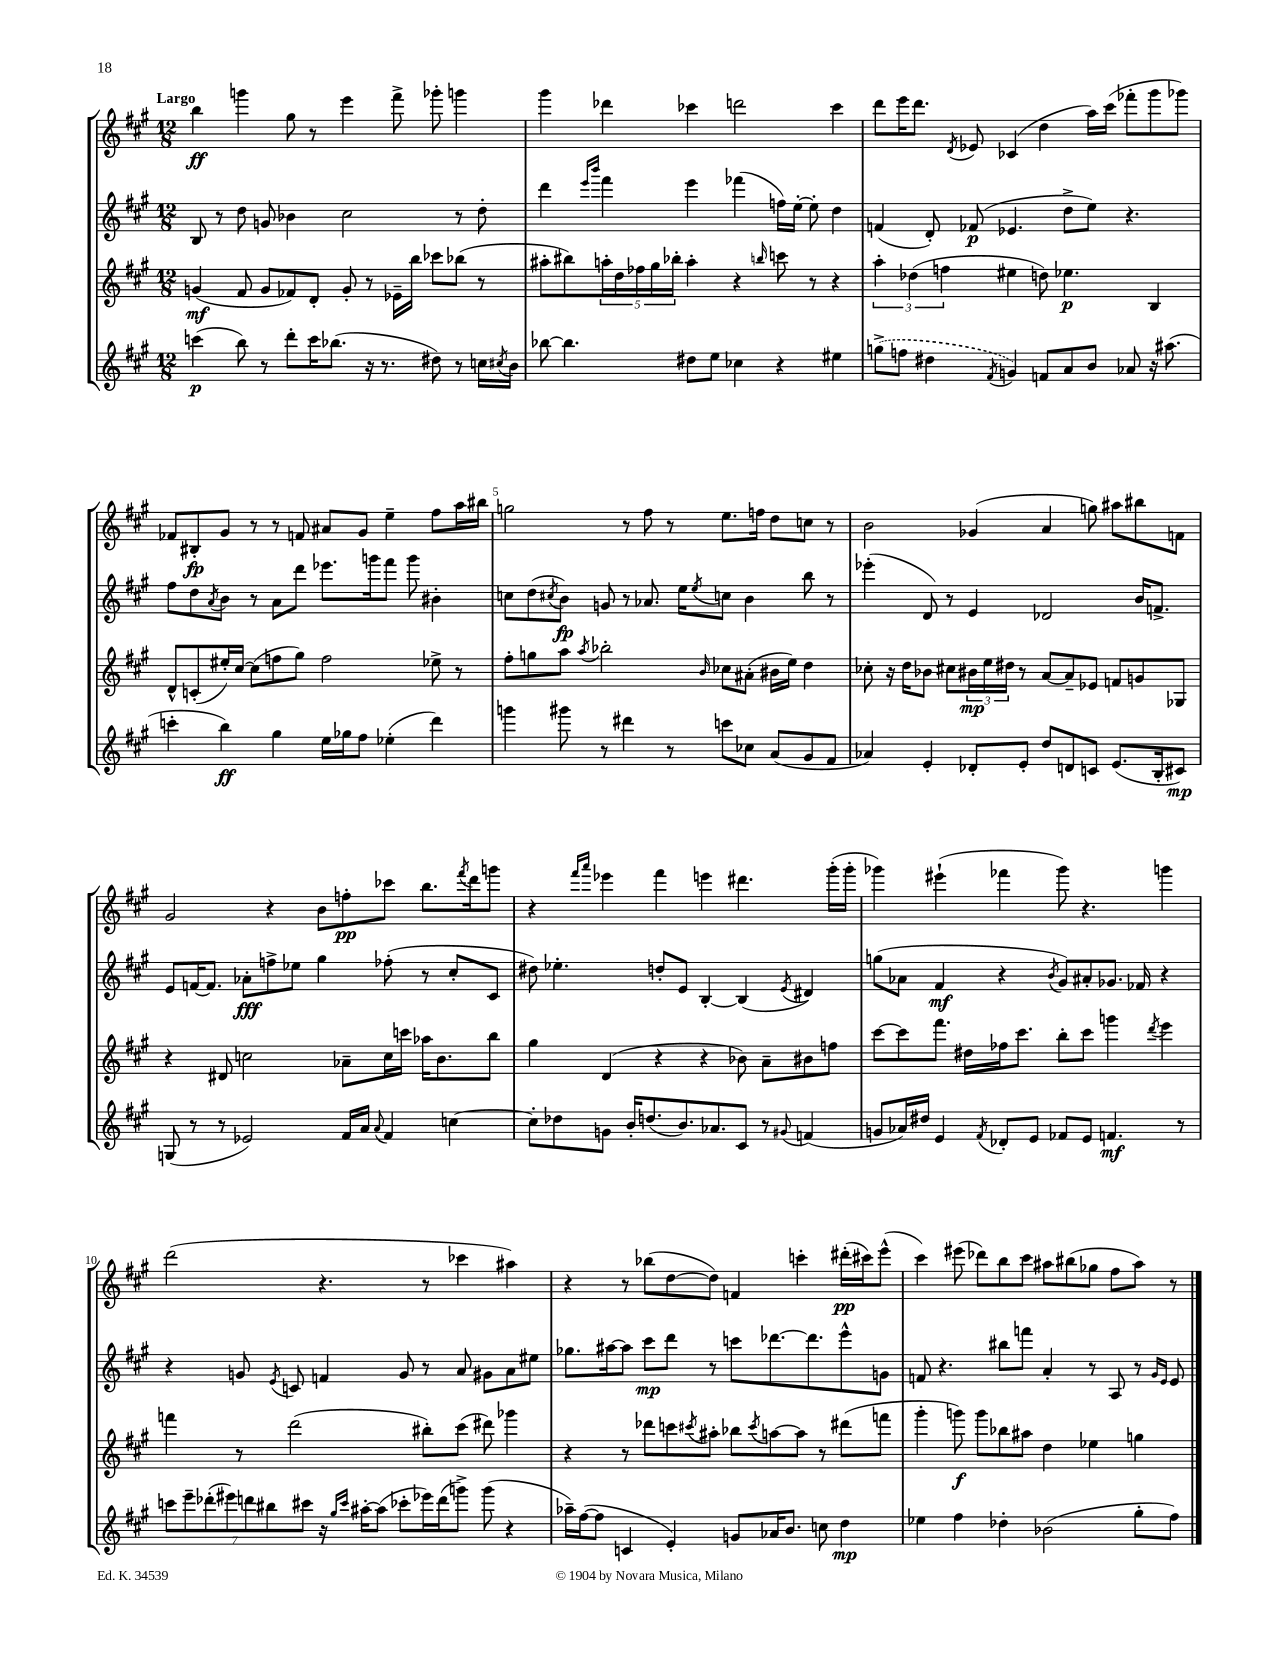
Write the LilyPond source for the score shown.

<<
\new StaffGroup <<
\new Staff = "s0" {
    \clef treble \key a \major \numericTimeSignature \time 12/8 \tempo "Largo"
    b''4\ff g'''4 gis''8 r8 e'''4 fis'''8-> ges'''8-. g'''4 |
    gis'''4 des'''4 ces'''4 d'''2 ces'''4 |
    d'''8 e'''16 d'''8. \acciaccatura { d'8 } ees'8 ces'4( d''4 a''16) cis'''16( fes'''8-. gis'''8 ges'''8) |
    fes'8 bis8-.\fp gis'8 r8 r8 f'8 ais'8 gis'8 e''4-- fis''8 a''16 bis''16 |
    g''2 r8 fis''8 r8 e''8. f''16 d''8 c''8 r8 |
    b'2 ges'4( a'4 g''8) ais''8 bis''8 f'8 |
    gis'2 r4 b'8 f''8-.\pp ces'''8 b''8. \acciaccatura { fis'''8 } d'''16 g'''8 |
    r4 \grace { fis'''16 a'''16 } ees'''4 fis'''4 e'''4 dis'''4. gis'''16-.( gis'''16-. |
    ges'''4) eis'''4-!( fes'''4 ges'''8) r4. g'''4 |
    d'''2( r4. r8 ces'''4 ais''4) |
    r4 r8 bes''8( d''8~ d''8) f'4 c'''4-. dis'''16-.\pp( cis'''16) e'''8-^( |
    cis'''4) eis'''8( des'''8) b''8 cis'''8 ais''8 bis''8( ges''8 fis''8 ais''8) r8 \bar "|." |
}
\new Staff = "s1" {
    \clef treble \key a \major \numericTimeSignature \time 12/8
    b8 r8 d''8 g'8 bes'4 cis''2 r8 d''8-. |
    d'''4 \grace { e'''16 b'''16 } fis'''4 e'''4 fes'''4( f''16) e''16~-. e''8-. d''4 |
    f'4( d'8-.) fes'8\p( ees'4. d''8-> e''8) r4. |
    fis''8 d''8 \acciaccatura { a'8 } b'8 r8 a'8 d'''8 ees'''8. g'''16 fis'''8 g'''8 bis'4-. |
    c''8 d''8( \acciaccatura { cis''8 } b'8\fp) g'8 r8 aes'8. e''16 \acciaccatura { e''8 } c''8 b'4 b''8 r8 |
    ees'''4-.( d'8) r8 e'4 des'2 b'16 f'8.-> |
    e'8 f'16~ f'8. aes'8-.\fff f''8-> ees''8 gis''4 fes''8-.( r8 cis''8-. cis'8 |
    dis''8) ees''4.-. d''8-. e'8 b4~-. b4( \acciaccatura { e'8 } dis'4) |
    g''8( aes'8 fis'4\mf r4 \acciaccatura { b'8 } gis'8) ais'8-. ges'8. fes'16 r4 |
    r4 g'8 \acciaccatura { e'8 } c'8 f'4 g'8 r8 a'8 gis'8 a'8 eis''8 |
    ges''8. ais''16~ ais''8 cis'''8\mp d'''8 r8 c'''8 des'''8.~ des'''8. e'''8-^ g'8 |
    f'8 r4. bis''8 f'''8 a'4-. r8 a8 r8 \grace { gis'16 e'16 } e'8 \bar "|." |
}
\new Staff = "s2" {
    \clef treble \key a \major \numericTimeSignature \time 12/8
    g'4\mf( fis'8 g'8 fes'8) d'8-. g'8-. r8 ees'16-- b''16 ces'''8 bes''8( r8 |
    ais''8-. bis''8) \tuplet 5/4 { a''16-. d''16 fes''16 gis''16 bes''16-. } a''4-. r4 \grace { b''16 } c'''8 r8 r4 |
    \tuplet 3/2 { a''4-. des''4( f''4 } eis''4 d''8) ees''4.\p b4 |
    d'8-^ c'8-.( eis''16-.) cis''16~ cis''8( f''8 gis''8) f''2 ees''8-> r8 |
    fis''8-. g''8 a''8 \acciaccatura { a''8 } bes''2-. \grace { b'16 } ces''8 ais'8-.( bis'16 e''16) d''4 |
    ces''8-. r16 d''16 bes'8 cis''8 \tuplet 3/2 { bis'16\mp e''16 dis''16 } r8 a'8~ a'8-- ees'8 f'8 g'8 ges8 |
    r4 dis'8 c''2 aes'8-- c''16 c'''16 aes''16 b'8. b''8 |
    gis''4 d'4( r4 r4 bes'8) a'8-- bis'8 f''8 |
    cis'''8~ cis'''8 fis'''8. dis''16 fes''16 cis'''8. b''8-. cis'''8 g'''4 \acciaccatura { d'''8 } e'''4 |
    f'''4 r8 d'''2( bis''8-.) cis'''8( dis'''8) ges'''4 |
    r4 r8 des'''8 c'''8 \acciaccatura { cis'''8 } ais''8-. bes''8 \acciaccatura { cis'''8 } a''8~ a''8 r8 dis'''8( f'''8 |
    gis'''4-. g'''8\f) g'''8 bes''8 ais''8 d''4 ees''4 g''4 \bar "|." |
}
\new Staff = "s3" {
    \clef treble \key a \major \numericTimeSignature \time 12/8
    c'''4\p( b''8) r8 d'''8-. c'''16 bes''8.( r16 r8. dis''8) r8 c''16 \acciaccatura { cis''8 } b'16 |
    bes''8~ bes''4. dis''8 e''8 ces''4 r4 eis''4 |
    \once \slurDashed g''8->( f''8 dis''4 \acciaccatura { fis'8 } g'4) f'8 a'8 b'8 aes'8 r16 ais''8.( |
    c'''4-. b''4\ff) gis''4 e''16 ges''16 fis''8 ees''4-.( d'''4) |
    g'''4 gis'''8 r8 dis'''4 r8 c'''8 ces''8 a'8( gis'8 fis'8 |
    aes'4) e'4-. des'8-. e'8-. d''8 d'8 c'8 e'8.( b16-. cis'8\mp) |
    g8( r8 r8 ees'2) fis'16 a'16 \appoggiatura { a'8 } fis'4 c''4~ |
    c''8-. des''8 g'8 b'16-. d''8.( b'8.) aes'8. cis'8 r8 \appoggiatura { gis'8 } f'4( |
    g'8 aes'16) dis''16 e'4 \acciaccatura { fis'8 } des'8-. e'8 fes'8 e'8 f'4.\mf r8 |
    \tuplet 7/4 { c'''8 e'''8-- des'''8-.( eis'''8) d'''8 bis''8 cis'''8 } r16 \grace { gis''16 cis'''16 } ais''16~-. ais''8( ces'''8-. ees'''16) d'''16( g'''8->) g'''8( r4 |
    aes''16--) fis''16~( fis''8 c'4 e'4-.) g'8 aes'16 b'8. c''8 d''4\mp |
    ees''4 fis''4 des''4-. bes'2( gis''8-. fis''8) \bar "|." |
}
>>
>>
\layout { \context { \Score \override BarNumber.break-visibility = ##(#f #t #t) barNumberVisibility = #(every-nth-bar-number-visible 5) } }
